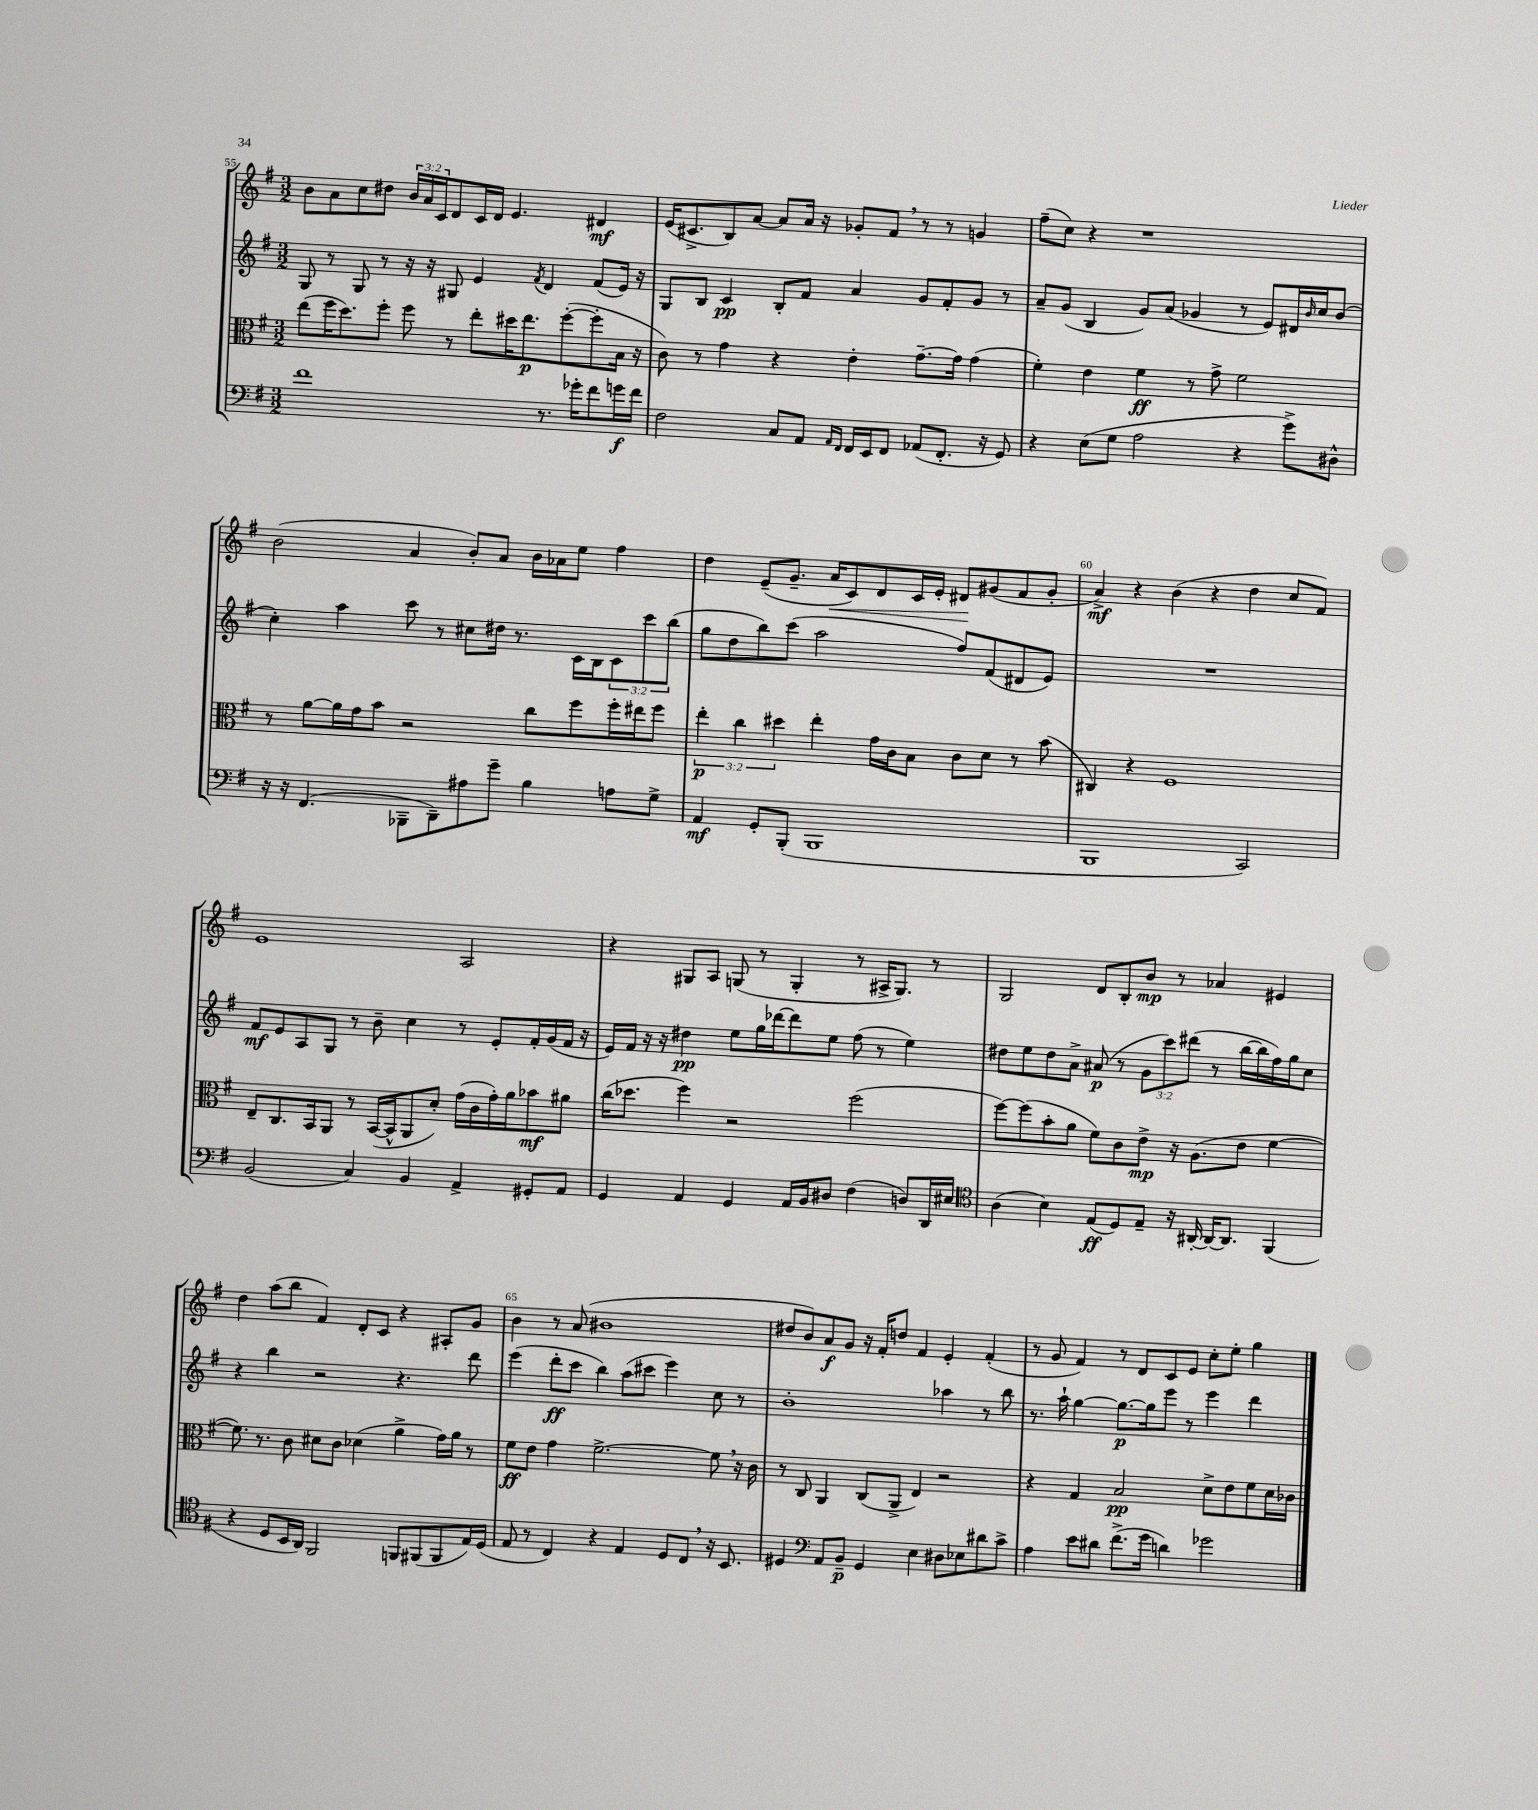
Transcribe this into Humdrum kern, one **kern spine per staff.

**kern	**kern	**kern	**kern
*staff4	*staff3	*staff2	*staff1
*clefF4	*clefC3	*clefG2	*clefG2
*k[f#]	*k[f#]	*k[f#]	*k[f#]
*M3/2	*M3/2	*M3/2	*M3/2
1f#	(8ee	8G	8b
.	16ff#	8r	8a
.	8.dd)	.	.
.	.	8G	8cc
.	8ff#'	8r	8dd#
.	8ff#	16r	24b
.	.	.	24a
.	.	16r	.
.	.	.	24c
.	8r	8G#	8d
.	8ee'	4e	16c
.	.	.	16d
.	16dd#	.	4.e
.	8.ee	.	.
.	.	8qf#	.
8.r	.	4d	.
.	([8ff#'	.	.
16g-'	.	.	.
8f#	8ff#']	(8f#	4d#
16g	16B	16e)	.
16f#	16r	16r	.
=	=	=	=
2F#	8c)	8G	(16e
.	.	.	8.c#^
.	8r	8B	.
.	4g	4c	8B)
.	.	.	[8a
8C	4r	8B'	8a]
8AA	.	8f#	16a
.	.	.	16r
16qqAA	.	.	.
16qqFF#	.	.	.
16FF#	4e'	4a	8g-'
16EE	.	.	.
8FF#	.	.	8f#
(8AA-	[8.g~	8g	8r
8.FF#'	.	8f#'	8r
.	16g]	.	.
.	(4g	8g	4g
16r	.	.	.
8GG)	.	8r	.
=	=	=	=
4r	4f#')	8a~	(8ff#~
.	.	(8g	8cc)
(8E	4e	4B	4r
8G	.	.	.
2A	4f#	8g)	1r
.	.	(8a	.
.	8r	4g-	.
.	8g^	.	.
4r	2f#	8r	.
.	.	8e)	.
8g^)	.	16d#	.
.	.	16qqb	.
.	.	16cc	.
8D#^^	.	(8b	.
=	=	=	=
16r	8r	4cc')	(2b
16r	.	.	.
(4.FF#	[8a	.	.
.	16a]	4aa	.
.	16g	.	.
.	8b	.	.
8BBB-~	2r	8ccc	4a
8DD~)	.	8r	.
8A#	.	8cc#	8b')
8g~	.	16dd#	8a
.	.	8.r	.
4B	8cc	.	16b
.	.	.	16a-
.	8ff#	16c	8ee
.	.	16B	.
8A	16ff#'	12c	4ff#
.	16ee#	.	.
.	.	12ccc	.
8G^	8ff#	.	.
.	.	(12bb	.
=	=	=	=
4AA	6ee'	8gg	4dd
.	.	8dd	.
.	6cc	.	.
8GG'	.	8bb)	(8e~
.	6dd#	.	.
(8BBB'	.	(8ccc	8.g~
1BBB	4ee'	2aa	.
.	.	.	16a
.	.	.	8c)
.	16g	.	8d
.	16c	.	.
.	8B	.	16c
.	.	.	16e'
.	8c	8ff#)	8d#
.	8d	(8f#	(8g#
.	8r	8d#	8f#
.	(8b	8e)	8g#'
=	=	=	=
1BBB	4C#)	1.r	4a^)
.	4r	.	4r
.	1F#	.	(4b
.	.	.	4r
2CC)	.	.	4dd
.	.	.	8cc
.	.	.	8f#)
=	=	=	=
(2BB	8E~	8f#	1e
.	8.C	8e	.
.	.	8A	.
.	16BB	.	.
.	8AA	8G	.
4C)	8r	8r	.
.	([16BB	8b~	.
.	16BB^^]	.	.
4BB	8AA	4cc	.
.	8d')	.	.
4AA^	(16g	8r	2A
.	16c	.	.
.	16g')	8e'	.
.	16a	.	.
8GG#'	8b-	16f#'	.
.	.	(16g	.
8AA	8a#	16f#	.
.	.	16r	.
=	=	=	=
4GG	(16cc	16e)	4r
.	8.dd-	16f#	.
.	.	16r	.
.	.	16r	.
4AA	4ff#)	4dd#	8G#
.	.	.	8A
4GG	2r	8ee	(8G
.	.	16gg	8r
.	.	[16ddd-	.
16AA	.	8ddd-]	4G'
16BB	.	.	.
8D#	.	8ee	.
(4F#	(2ff#	(8ff#	8r
.	.	8r	16A#^
.	.	.	8.G)
8D)	.	4ee)	.
16DD	.	.	8r
16E#	.	.	.
=	=	=	=
*clefC4	*	*	*
(4A	[8ff#)	8dd#	2G
.	(8ff#]	8ee	.
4B)	8b'	8dd#	.
.	8a	8a^	.
(8E	8f#)	(8a#	8d
8D)	8c	8r	8B'
8E~	8e^	12g	8b
.	.	12ccc)	.
16r	16r	.	8r
.	.	(12ddd#	.
[16AA#'	(8.A	.	.
16AA#_	.	8r	4a-
8.AA#]	.	.	.
.	8e	[16bb	.
.	.	16bb]	.
(4FF#	[4f#	16ff#)	4e#
.	.	16gg	.
.	.	8cc	.
=	=	=	=
4r	8.f#])	4r	4dd
.	8.r	.	.
8D	.	4bb	(8aa
16BB	8c	.	8bb
16AA)	.	.	.
2FF#	8d#	2r	4f#)
.	8c	.	.
.	(4d-	.	8d'
.	.	.	8c
8FF	4a^	4.r	4r
(8FF#	.	.	.
8FF#	16g)	.	8A#'
.	16a	.	.
16E)	8r	8ddd	8g
(16D	.	.	.
=	=	=	=
8E	8f#	(4eee	4b
8r	8e	.	.
4C)	4g	8ddd'	8r
.	.	8ccc	(8a
4r	[2.f#^	4bb)	1b#
4E	.	(8aa	.
.	.	8ccc#	.
8D	.	4eee)	.
8C	.	.	.
16r	8f#]	8cc	.
8.BB	.	.	.
.	16r	8r	.
.	16c	.	.
=	=	=	=
4D#	8r	1b'	8dd#
.	8C	.	8b)
*clefF4	*	*	*
8AA	4AA	.	8a
8BB~	.	.	8g
4GG	(8C	.	16r
.	.	.	16f#'
.	8AA^	.	8dd
4E	4E)	.	4f#
8D#	2r	4aa-	4e'
8E-	.	.	.
8d#	.	8r	(4f#'
8c^	.	8bb	.
=	=	=	=
4A	4r	8.r	8r
.	.	.	8g
.	.	16aa`	.
8e	4G	[4gg	4f#)
8d#	.	.	.
(8.f#^	2B	8.gg_	8r
.	.	.	8d
16g	.	16gg]	.
4d)	.	8eee	8c
.	.	8r	8e
2g-	8d^	4eee	8cc'
.	8e	.	8ee'
.	8f#	4ddd	4gg
.	16d	.	.
.	16c-	.	.
==	==	==	==
*-	*-	*-	*-
